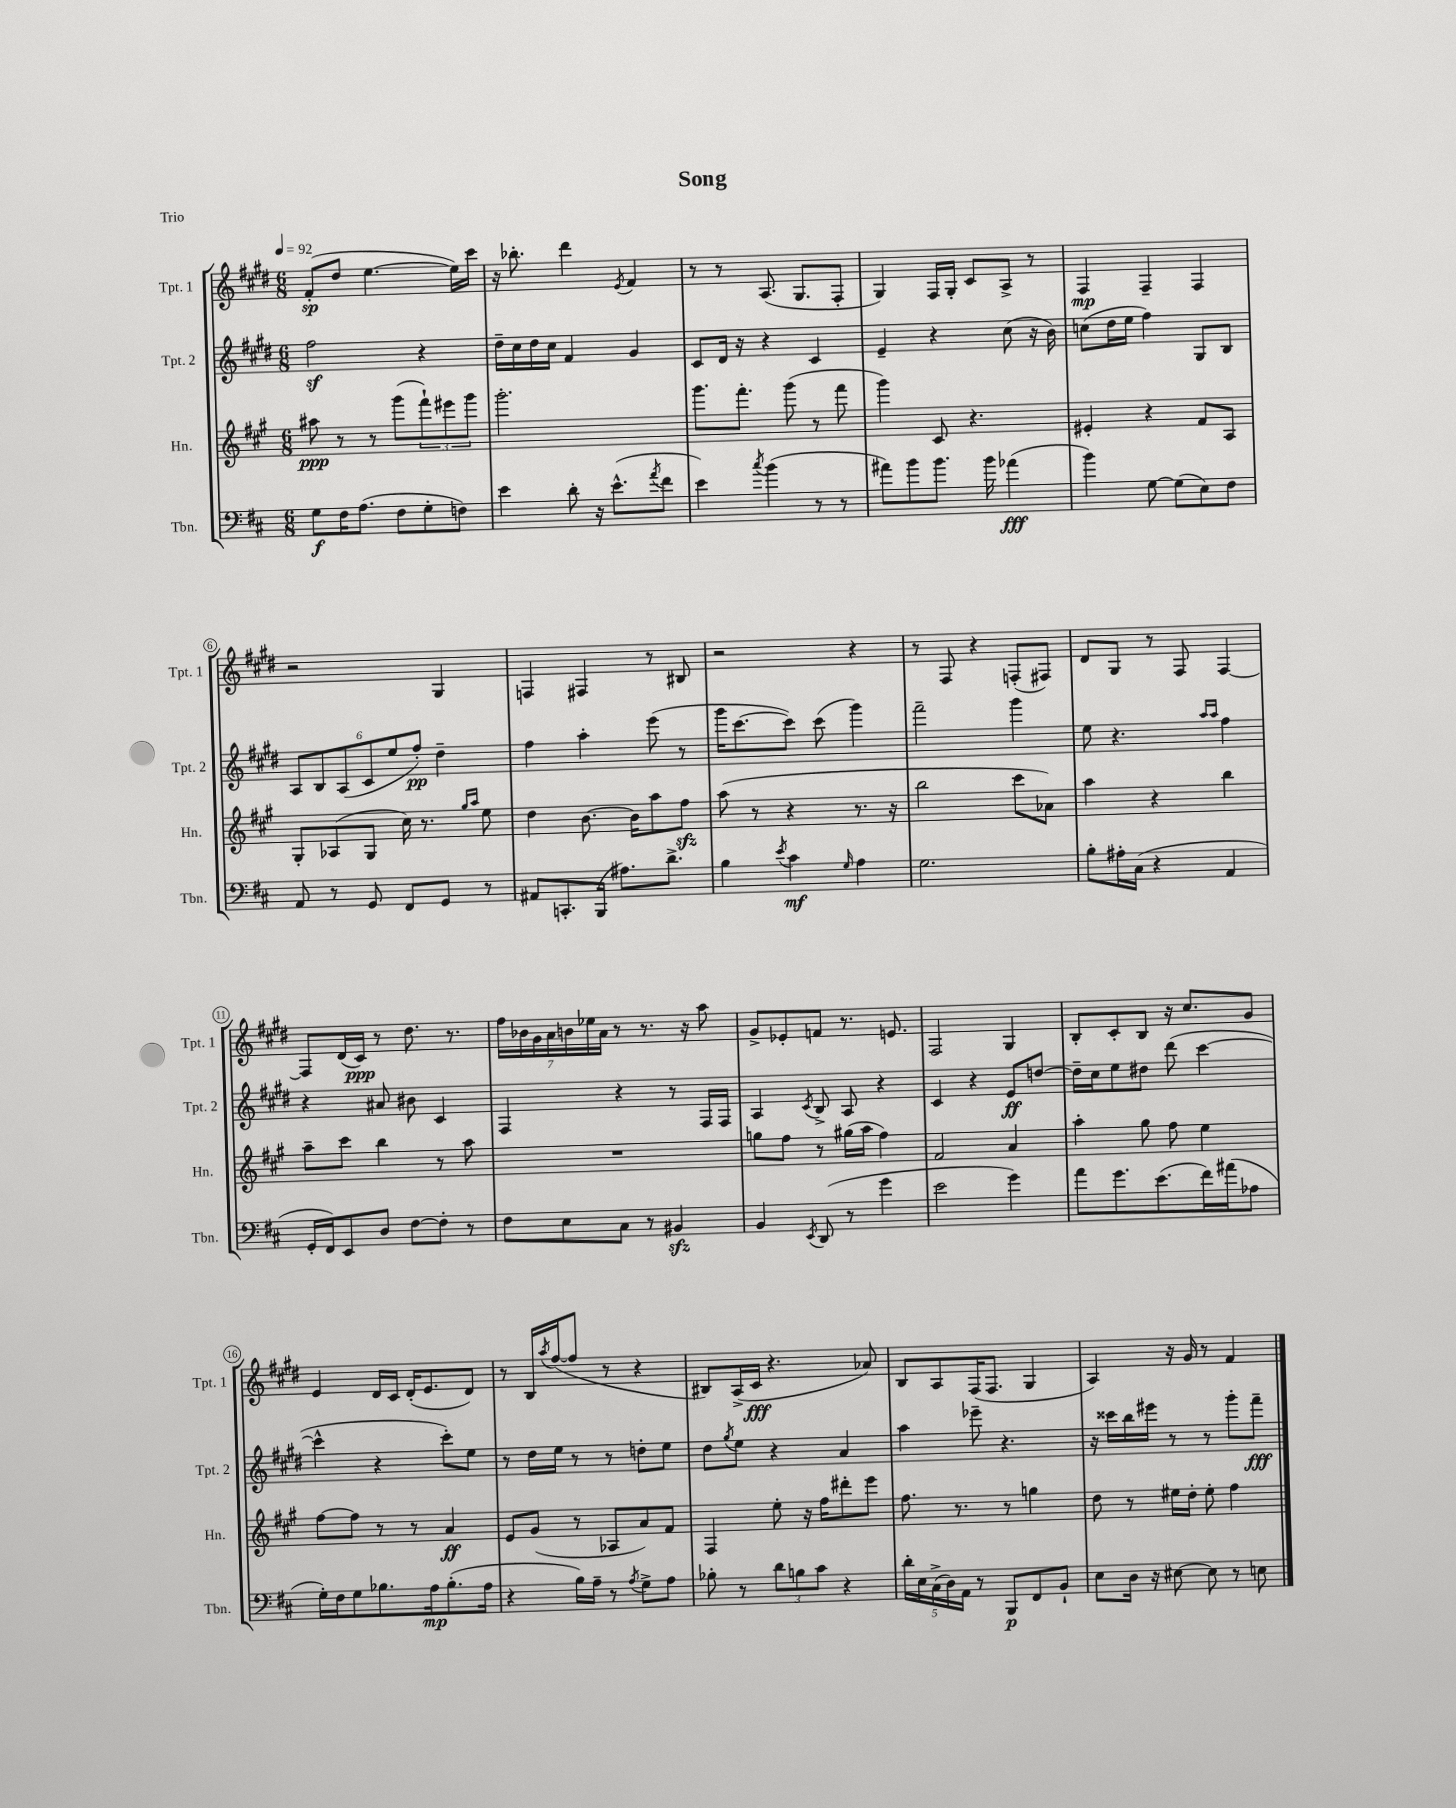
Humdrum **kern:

**kern	**dynam	**kern	**dynam	**kern	**dynam	**kern	**dynam
*part4	*part4	*part3	*part3	*part2	*part2	*part1	*part1
*staff4	*staff4	*staff3	*staff3	*staff2	*staff2	*staff1	*staff1
*I"Tbn.	*	*I"Hn.	*	*I"Tpt. 2	*	*I"Tpt. 1	*
*I'Tbn.	*	*I'Hn.	*	*I'Tpt. 2	*	*I'Tpt. 1	*
*clefF4	*	*clefG2	*	*clefG2	*	*clefG2	*
*k[f#c#]	*	*k[f#c#g#]	*	*k[f#c#g#d#]	*	*k[f#c#g#d#]	*
*M6/8	*	*M6/8	*	*M6/8	*	*M6/8	*
*MM92	*	*MM92	*	*MM92	*	*MM92	*
=1	=1	=1	=1	=1	=1	=1	=1
8G\L	f	8aa#X\	ppp	2ff#z\	.	(8f#'/L	sp
16F#\K	.	8r	.	.	.	8dd#/J	.
(8.A\J	.	.	.	.	.	.	.
.	.	8r	.	.	.	[4.ee\	.
8F#\L	.	(8ggg#\L	.	.	.	.	.
8G'\	.	12fff#`\)	.	4r	.	.	.
.	.	12eee#X\	.	.	.	.	.
8Fn\J)	.	.	.	.	.	16ee\LL])	.
.	.	12ggg#\J	.	.	.	.	.
.	.	.	.	.	.	16ccc#\JJ	.
=2	=2	=2	=2	=2	=2	=2	=2
4e\	.	2.ggg#'\	.	16dd#~\LL	.	16r	.
.	.	.	.	16cc#\	.	8.bb-X'\	.
.	.	.	.	16dd#\	.	.	.
.	.	.	.	16cc#\JJ	.	.	.
8d'\	.	.	.	4f#/	.	4ddd#\	.
16r	.	.	.	.	.	.	.
(8.e^^\L	.	.	.	.	.	.	.
.	.	.	.	.	.	8qe/	.
.	.	.	.	4g#/	.	4f#/	.
8qa/	.	.	.	.	.	.	.
8f#\J	.	.	.	.	.	.	.
=3	=3	=3	=3	=3	=3	=3	=3
4e\)	.	8.ggg#\L	.	8c#/L	.	8r	.
.	.	.	.	16d#/Jk	.	8r	.
.	.	8.fff#'\J	.	16r	.	.	.
8qcc#/	.	.	.	.	.	.	.
(4b\	.	.	.	4r	.	(8.A/	.
.	.	(8ggg#\	.	.	.	.	.
.	.	.	.	.	.	8.G#/L	.
8r	.	8r	.	4c#/	.	.	.
8r	.	8fff#\	.	.	.	8F#'/J	.
=4	=4	=4	=4	=4	=4	=4	=4
8a#X\L)	.	4ggg#\)	.	4e~/	.	4G#/)	.
8b\	.	.	.	.	.	.	.
8.b\J	.	8c#/	.	4r	.	16F#/LL	.
.	.	.	.	.	.	16G#'/JJ	.
.	.	4.r	.	.	.	8c#/L	.
16b\	.	.	.	.	.	.	.
(4a-X\	fff	.	.	(8cc#\	.	8A^/J	.
.	.	.	.	16r	.	8r	.
.	.	.	.	16b\)	.	.	.
=5	=5	=5	=5	=5	=5	=5	=5
4b\)	.	4e#X'/	.	(8ccn\L	.	4F#/	mp
.	.	.	.	16dd#\L	.	.	.
.	.	.	.	16ee\JJ	.	.	.
[8G\	.	4r	.	4ff#\)	.	4F#~/	.
(8G\L]	.	.	.	.	.	.	.
8E\)	.	8f#/L	.	8G#/L	.	4F#/	.
8F#\J	.	8A/J	.	8B/J	.	.	.
!!LO:LB:g=z
=6	=6	=6	=6	=6	=6	=6	=6
8AA/	.	8G#'/L	.	12A/L	.	2r	.
.	.	.	.	12B/	.	.	.
8r	.	(8A-X/	.	.	.	.	.
.	.	.	.	(12A/	.	.	.
8GG/	.	8G#/J	.	12c#/	.	.	.
.	.	.	.	12ee/	.	.	.
8FF#/L	.	16cc#\)	.	.	.	.	.
.	.	.	.	12ff#'/J)	pp	.	.
.	.	8.r	.	.	.	.	.
8GG/J	.	.	.	4dd#~\	.	4G#/	.
.	.	16qqgg#/LL	.	.	.	.	.
.	.	16qqaa/JJ	.	.	.	.	.
8r	.	8ee\	.	.	.	.	.
=7	=7	=7	=7	=7	=7	=7	=7
8AA#X/L	.	4dd\	.	4ff#\	.	4Fn/	.
8.CCn'/	.	.	.	.	.	.	.
.	.	[8.b\	.	4aa'\	.	4F#X/	.
(16BBB/Jk	.	.	.	.	.	.	.
8.A#X\L)	.	.	.	.	.	.	.
.	.	16b\KL]	.	.	.	.	.
.	.	8aa\	.	(8eee\	.	8r	.
8.d^\J	.	.	.	.	.	.	.
.	.	8ff#zz\J	.	8r	.	8B#X/	.
=8	=8	=8	=8	=8	=8	=8	=8
4B\	.	(8aa\	.	16ggg#\KL	.	2r	.
.	.	.	.	[8.ccc#\	.	.	.
.	.	8r	.	.	.	.	.
8qe/	.	.	.	.	.	.	.
4c#\	mf	4r	.	8ccc#\J])	.	.	.
.	.	.	.	(8ccc#\	.	.	.
16qqG/	.	.	.	.	.	.	.
4A\	.	8.r	.	4ggg#\)	.	4r	.
.	.	16r	.	.	.	.	.
=9	=9	=9	=9	=9	=9	=9	=9
2.G\	.	2bb\	.	2fff#~\	.	8r	.
.	.	.	.	.	.	8F#/	.
.	.	.	.	.	.	4r	.
.	.	8ccc#\L	.	4ggg#\	.	(8Fn'/L	.
.	.	8a-X\J)	.	.	.	8F#X/J)	.
=10	=10	=10	=10	=10	=10	=10	=10
8B'\L	.	4aa\	.	8ee\	.	8d#/L	.
16A#X'\L	.	.	.	4.r	.	8G#/J	.
(16C#\JJ	.	.	.	.	.	.	.
4r	.	4r	.	.	.	8r	.
.	.	.	.	.	.	8F#/	.
.	.	.	.	16qqaa/LL	.	.	.
.	.	.	.	16qqaa/JJ	.	.	.
4AA/	.	4bb\	.	4ff#\	.	[4F#/	.
!!LO:LB:g=z
=11	=11	=11	=11	=11	=11	=11	=11
16GG'/LL	.	8aa~\L	.	4r	.	8F#/L]	.
16FF#/J)	.	.	.	.	.	.	.
8EE/	.	8ccc#\J	.	.	.	(16d#/L	.
.	.	.	.	.	.	16c#/JJ)	ppp
8D/J	.	4bb\	.	8a#X/	.	8r	.
[8F#\L	.	.	.	8b#X\	.	8.dd#\	.
8F#'\J]	.	8r	.	4c#/	.	.	.
.	.	.	.	.	.	8.r	.
8r	.	8aa\	.	.	.	.	.
=12	=12	=12	=12	=12	=12	=12	=12
8F#\L	.	2.r	.	4F#/	.	28ff#\LL	.
.	.	.	.	.	.	28b-X\	.
.	.	.	.	.	.	28g#\	.
.	.	.	.	.	.	28a\	.
8E\	.	.	.	.	.	.	.
.	.	.	.	.	.	28bn\	.
.	.	.	.	.	.	28ee-X\	.
.	.	.	.	.	.	28a\JJ	.
8C#\J	.	.	.	4r	.	8r	.
8r	.	.	.	.	.	8.r	.
4BB#Xzz/	.	.	.	8r	.	.	.
.	.	.	.	.	.	16r	.
.	.	.	.	16F#/LL	.	8aa\	.
.	.	.	.	16F#/JJ	.	.	.
=13	=13	=13	=13	=13	=13	=13	=13
4BB/	.	8ggn\L	.	4A/	.	8g#^/L	.
.	.	8ff#\J	.	.	.	8e-X'/	.
8qEE/	.	.	.	8qc#/	.	.	.
(8DD/	.	8r	.	8B^/	.	8fn/J	.
8r	.	(16gg#X\LL	.	8A/	.	8.r	.
.	.	16aa\JJ	.	.	.	.	.
4g\	.	4ff#\)	.	4r	.	.	.
.	.	.	.	.	.	8.en/	.
=14	=14	=14	=14	=14	=14	=14	=14
2e\	.	2f#/	.	4c#/	.	2F#/	.
.	.	.	.	4r	.	.	.
4g\)	.	4a/	.	8e/L	ff	4G#/	.
.	.	.	.	[8ddn/J	.	.	.
=15	=15	=15	=15	=15	=15	=15	=15
8a\L	.	4aa'\	.	16dd~\LL]	.	8B'/L	.
.	.	.	.	16cc#\J	.	.	.
8.g\	.	.	.	8ee\	.	8c#'/	.
.	.	8gg#\	.	8dd#X\J	.	8B/J	.
(8.e\	.	.	.	.	.	.	.
.	.	8ff#\	.	(8ddd#\	.	16r	.
.	.	.	.	.	.	8.cc#/L	.
16f#\L)	.	4ee\	.	[4ccc#\	.	.	.
(16a#X\J	.	.	.	.	.	.	.
8A-X\J	.	.	.	.	.	8g#/J	.
!!LO:LB:g=z
=16	=16	=16	=16	=16	=16	=16	=16
16G'\LL)	.	[8ff#\L	.	4ccc#^^\]	.	4e/	.
16F#\J	.	.	.	.	.	.	.
8G\	.	8ff#\J]	.	.	.	.	.
8.B-X\	.	8r	.	4r	.	16d#/LL	.
.	.	.	.	.	.	16c#/JJ	.
.	.	8r	.	.	.	(16d#'/KL	.
16A\k	mp	.	.	.	.	8.e/	.
(8.B-'\	.	4a/	ff	8ccc#'\L)	.	.	.
.	.	.	.	8ee\J	.	8d#/J)	.
16A\Jk	.	.	.	.	.	.	.
=17	=17	=17	=17	=17	=17	=17	=17
4r	.	8e/L	.	8r	.	8r	.
.	.	(8g#/J	.	16dd#\LL	.	16B/LL	.
.	.	.	.	.	.	8qaa/	.
.	.	.	.	16ee\JJ	.	([16ff#/J	.
16B\LL)	.	8r	.	8r	.	8ff#/J]	.
16A~\JJ	.	.	.	.	.	.	.
8r	.	8A-X/L	.	8r	.	8r	.
8qA/	.	.	.	.	.	.	.
8G^\L	.	8a/)	.	8ddn'\L	.	4r	.
8A\J	.	8f#/J	.	8ee\J	.	.	.
=18	=18	=18	=18	=18	=18	=18	=18
8B-X'\	.	4F#/	.	8dd#\L	.	8B#X/L)	.
.	.	.	.	8qgg#/	.	.	.
8r	.	.	.	8ee\J	.	(16A^/L	.
.	.	.	.	.	.	16c#/JJ	fff
12d\L	.	8ee'\	.	4r	.	4.r	.
12Bn\	.	.	.	.	.	.	.
.	.	16r	.	.	.	.	.
12c#\J	.	.	.	.	.	.	.
.	.	16ff#\KL	.	.	.	.	.
4r	.	8ddd#X'\	.	4a/	.	.	.
.	.	8eee\J	.	.	.	8a-X/)	.
=19	=19	=19	=19	=19	=19	=19	=19
20d'\LL	.	8.ff#\	.	4aa\	.	8B/L	.
20E\	.	.	.	.	.	.	.
(20C#^\	.	.	.	.	.	.	.
.	.	.	.	.	.	8A/	.
20D\)	.	.	.	.	.	.	.
.	.	8.r	.	.	.	.	.
20AA\JJ	.	.	.	.	.	.	.
8r	.	.	.	8eee-X~\	.	(16F#/K	.
.	.	.	.	.	.	8.F#/J	.
8BBB/L	p	8r	.	4.r	.	.	.
8FF#/	.	4ggn\	.	.	.	4G#/	.
8BB`/J	.	.	.	.	.	.	.
=20	=20	=20	=20	=20	=20	=20	=20
8E\L	.	8dd\	.	16r	.	4A/)	.
.	.	.	.	16ccc##X\LL	.	.	.
16D\Jk	.	8r	.	16bb\	.	.	.
16r	.	.	.	16eee#X\JJ	.	.	.
[8E#X\	.	16ee#X\LL	.	8r	.	16r	.
.	.	16dd'\JJ	.	.	.	16g#/	.
8E#\]	.	8ee#'\	.	8r	.	8r	.
8r	.	4ff#\	.	8ggg#'\L	.	4f#/	.
8En\	.	.	.	8fff#~\J	fff	.	.
==	==	==	==	==	==	==	==
*-	*-	*-	*-	*-	*-	*-	*-
